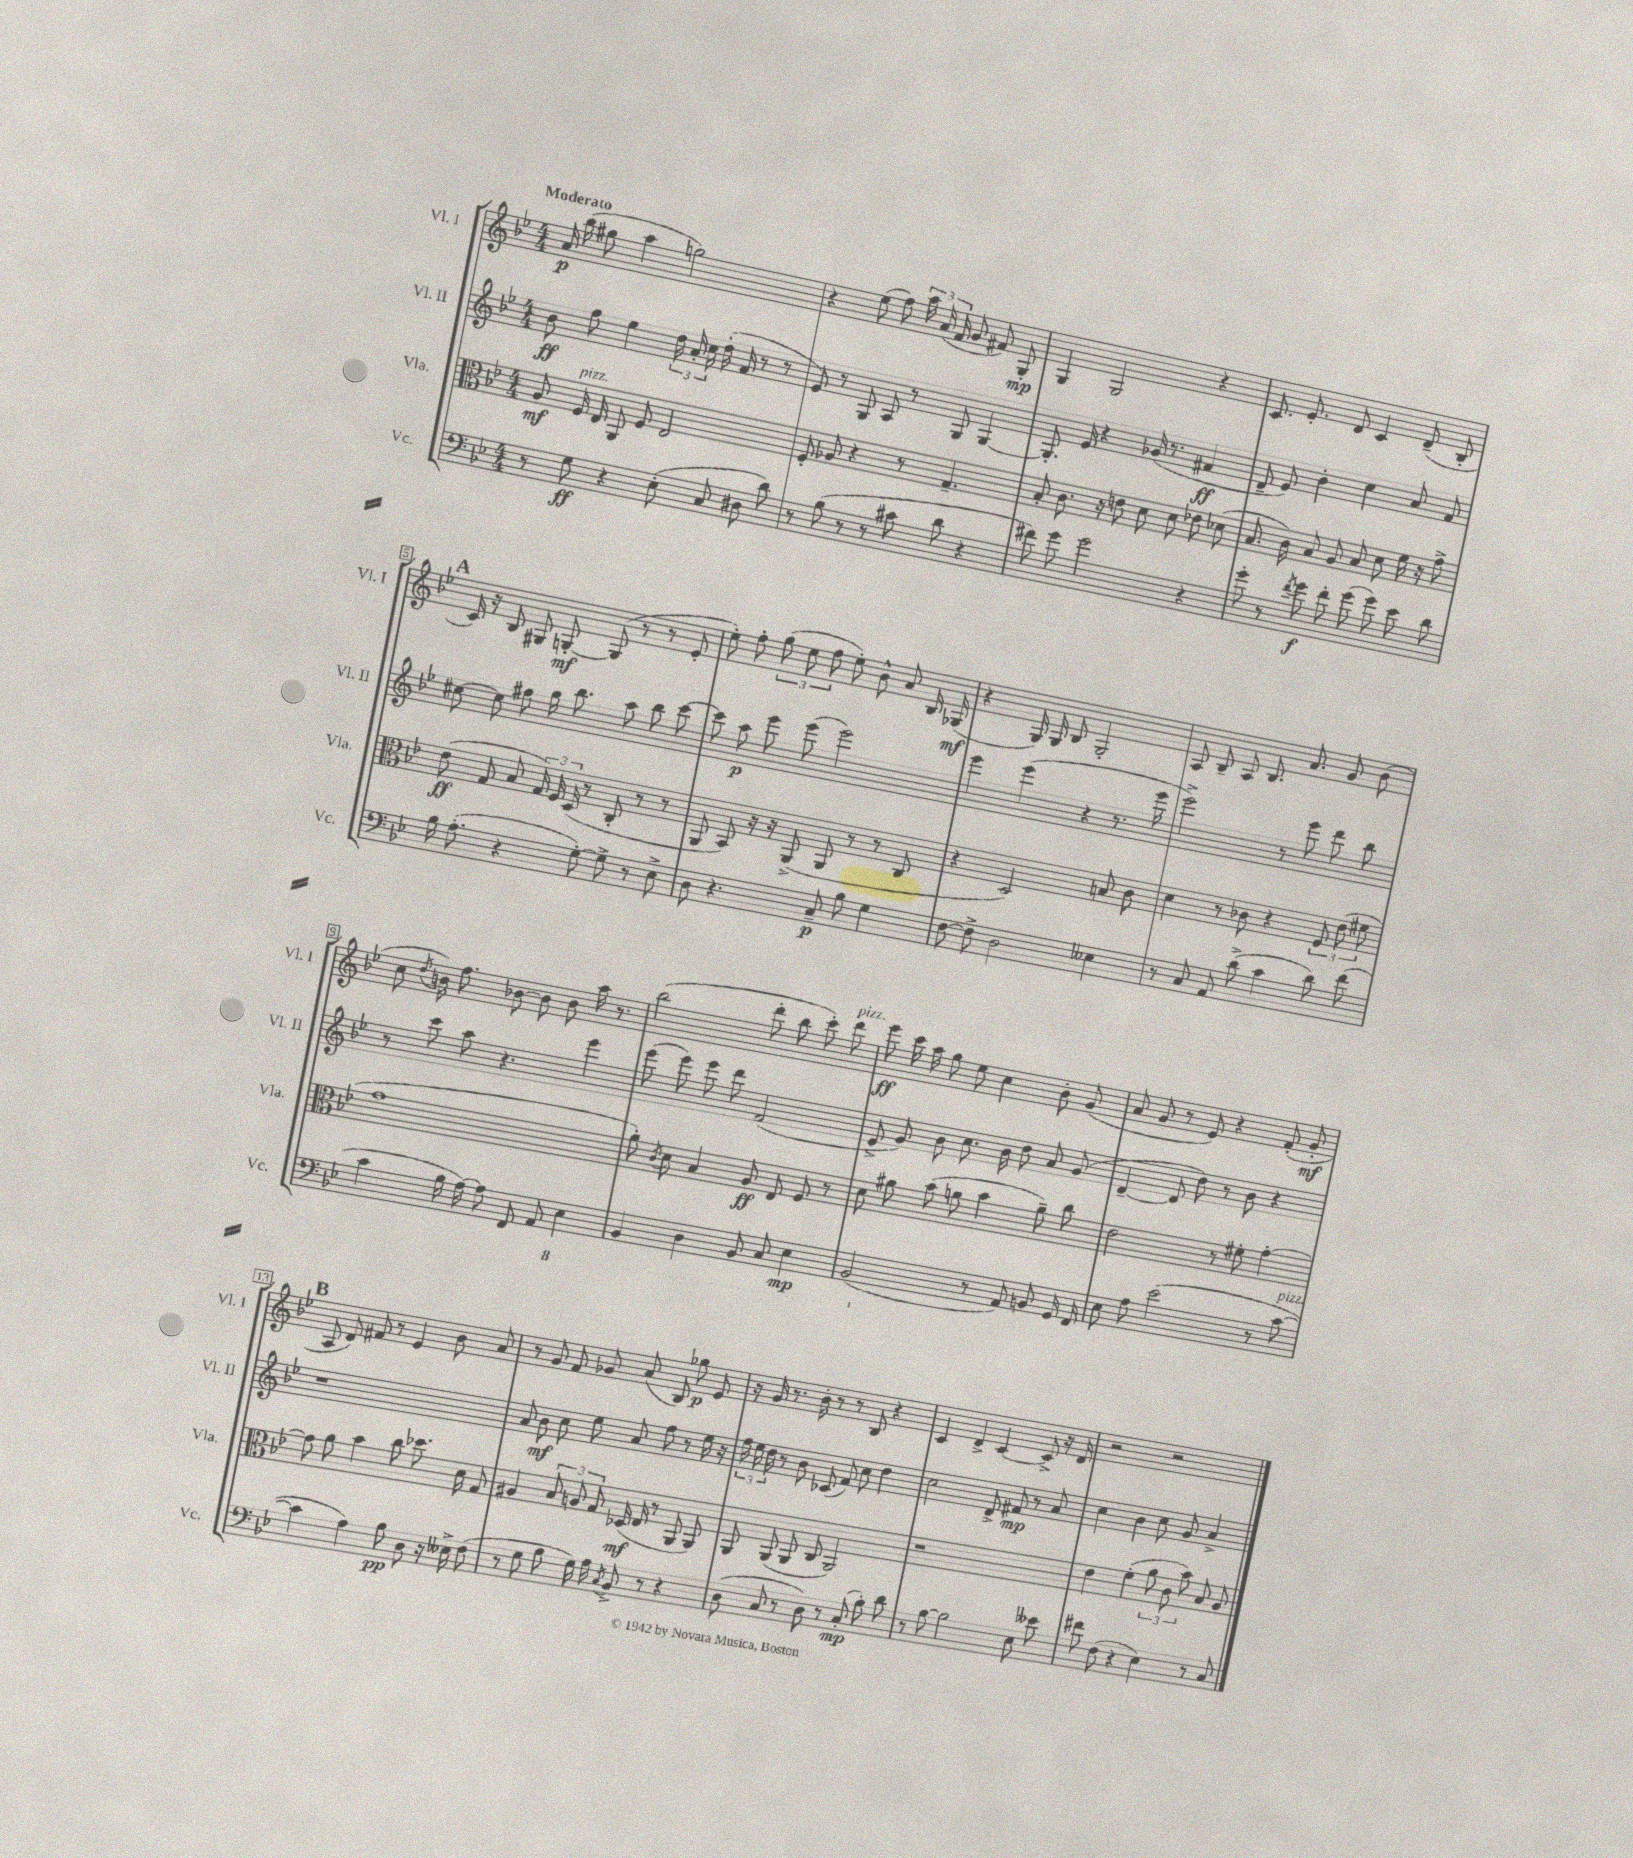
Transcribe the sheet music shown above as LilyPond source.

<<
\new StaffGroup <<
\new Staff = "s0" \with { instrumentName = "Vl. I" shortInstrumentName = "Vl. I" } {
    \clef treble \key bes \major \numericTimeSignature \time 4/4 \tempo "Moderato"
    \autoBeamOff a'16\p bes''16( gis''8 a''4 g''2) |
    r4 ees''8( f''8) \tuplet 3/2 { a''16 a'16( f'16 } g'8 fis'8) g8-.\mp |
    g4 g2 r4 |
    c'8. ees'8.-. d'8 c'4 d'8--( bes8-. |
    \mark \markup { \bold "A" } c'16) r16 bes8 gis8 g8~-.\mf g8( r8 r8 ees'8-. |
    ees''8-.) f''8-. \tuplet 3/2 { g''8( ees''8 f''8 } ees''8-.) bes'8-^ a'8 bes16 ges16\mf( |
    r4 g16) g16 bes8 g2-. |
    a8 bes8-- a8 bes8. a'8. g'8 bes'8( |
    c''8 \acciaccatura { d''8 } b'16) f''8. bes'8~ bes'8 bes'8 a''16 r8. |
    bes''2( d'''8-. bes''8 c'''8-.) d'''8^\markup { \italic "pizz." } |
    ees'''8\ff c'''16 a''16 g''8 ees''8 c''4 bes'8-. g'8( |
    a'8 g'8 r8 ees'8) r4 f'8-.( g'8-.\mf |
    \mark \markup { \bold "B" } a8 d'8) fis'8 r8 ees'4 bes'8 a'8 |
    r8 g'8 f'8 ges'8 a'8( bes8) ges''8\p ees'8 |
    r16 g'16 r8. bes'16-. r8 r8 bes8 r4 |
    c'4 d'4-> c'4~ c'8-> r16 d'16 |
    r2 r2 \bar "|." |
}
\new Staff = "s1" \with { instrumentName = "Vl. II" shortInstrumentName = "Vl. II" } {
    \clef treble \key bes \major \numericTimeSignature \time 4/4
    \autoBeamOff bes'8\ff f''8 ees''4 \tuplet 3/2 { d''16 a'16-. c''16 } d''16-.( f'16 r8 r8 |
    ees'8) r8 g8 a8 r8 g8 g4~ |
    g8.-. ees'16 r4 ges'16( r8. fis'4\ff |
    d'8-- ees'8) bes'4-. c''4 a'8 f'8 |
    \mark \markup { \bold "A" } cis''8~ cis''8 fis''8 g''16 bes''8. a''8 bes''8 c'''8~ |
    c'''8 a''8\p ees'''8 ees'''8( ees'''2) |
    ees'''4 ees'''4( r4 r8. ees'''16 |
    ees'''2->) r8 ees'''8 d'''8 bes''8 |
    r8 c'''8 a''8 r4. ees'''4 |
    ees'''8( ees'''8) ees'''8 d'''8 f'2( |
    ees'8-> g'8) bes'8 c''8. bes'16 d''8 a'8 g'8( |
    d'4~-- d'8 d''8) r8 bes'8 r4 |
    \mark \markup { \bold "B" } r1 |
    a'8 bes'8\mf c''8 ees''8 a'8 f''8 r8 ees''16 r16 |
    \tuplet 3/2 { f''16 ees''16 d''16 } r8 bes'8 ces'8( f'8) c''8 d''4 |
    c''2 d'8-> fis'8\mp r8 a'8 |
    c''4 bes'4 c''8 g'8 a'4-> \bar "|." |
}
\new Staff = "s2" \with { instrumentName = "Vla." shortInstrumentName = "Vla." } {
    \clef alto \key bes \major \numericTimeSignature \time 4/4
    \autoBeamOff a8\mf f16^\markup { \italic "pizz." } ees16 a,8 f8 ees2 |
    f8-. aes8 r4 r8 g4.-- |
    bes8-. c'8. r16 e'8 d'8 d'8 ees'8 des'8( |
    bes8. c'16) bes8 a8 bes8 d'8 f'16 r16 g'8-> |
    \mark \markup { \bold "A" } ees'8\ff( g8 bes8 \tuplet 3/2 { g16) f16 d16( } r8 c8-. r8 r8 |
    a,8 bes,8) r16 r16 a,8->( a,8 r8 r8 c8 |
    r4 d2) b8 c'8 |
    d'4 r8 ces'8 r4 \tuplet 3/2 { f8 ees'8( fis'8 } |
    g'1 |
    a'8-.) \acciaccatura { c'8 } d'8 bes4 a8\ff ees8 f8 r8 |
    d'8 ais'8 bes'8( a'8 bes'4 a'8--) c''8 |
    ees'2 r8 fis'8-. g'4~-. |
    \mark \markup { \bold "B" } g'8 a'8 bes'4 c''8 des''8. d'16 g8 |
    ais4 \tuplet 3/2 { bes8 a8 g8 } des16\mf( ees16 r8 a,8 a,8) |
    a,8 a,8( a,8 c8 a,2) |
    r1 |
    ees'4 f'4-.( \tuplet 3/2 { a'8 c'8 bes'8) } bes8 a8 \bar "|." |
}
\new Staff = "s3" \with { instrumentName = "Vc." shortInstrumentName = "Vc." } {
    \clef bass \key bes \major \numericTimeSignature \time 4/4
    \autoBeamOff r8 g8\ff r4 ees8-.( c8 dis8 d'8) |
    r8 bes8( r8 r8 cis'8 d'8 r4 |
    fis'8) g'8 g'2 r4 |
    g'8-. r8 \acciaccatura { f'8 } g'8\f f'8-. g'8( g'8) ees'8 d'8 |
    \mark \markup { \bold "A" } bes16 a8.-.( r4 g8~-.) g8-> r8 ees8-> |
    d8 r4. c8--\p bes8 g4 |
    f8~ f8-> d2 eeses4 |
    r8 c8 a,8 d'8->( c'4 d'8) f'8( |
    c'4 bes16 a16~) a8 f,8 a,8 \ottava #-1 ees,4 |
    bes,,4 d,4 bes,,8 c,8 ees,4\mp |
    bes,,2( \ottava #0 r8 a,8) b,8 g,16 f,16 |
    ees8 a8 ees'2( r8 c'8~^\markup { \italic "pizz." } |
    \mark \markup { \bold "B" } c'4 a4) bes8\pp d8 r16 eeses16-> f8( |
    r8 g8 bes8 g16) a16 \acciaccatura { c8 } bes,8-> r8 r4 |
    d8( c8 r8 d8) r8 c8-.\mp( bes8-.) d'8 |
    r8 bes8~ bes2 ees8 eeses'8 |
    fis'8 f8( r4 ees4) r8 c8 \bar "|." |
}
>>
>>
\layout { \context { \Score \override BarNumber.stencil = #(make-stencil-boxer 0.1 0.3 ly:text-interface::print) } }
